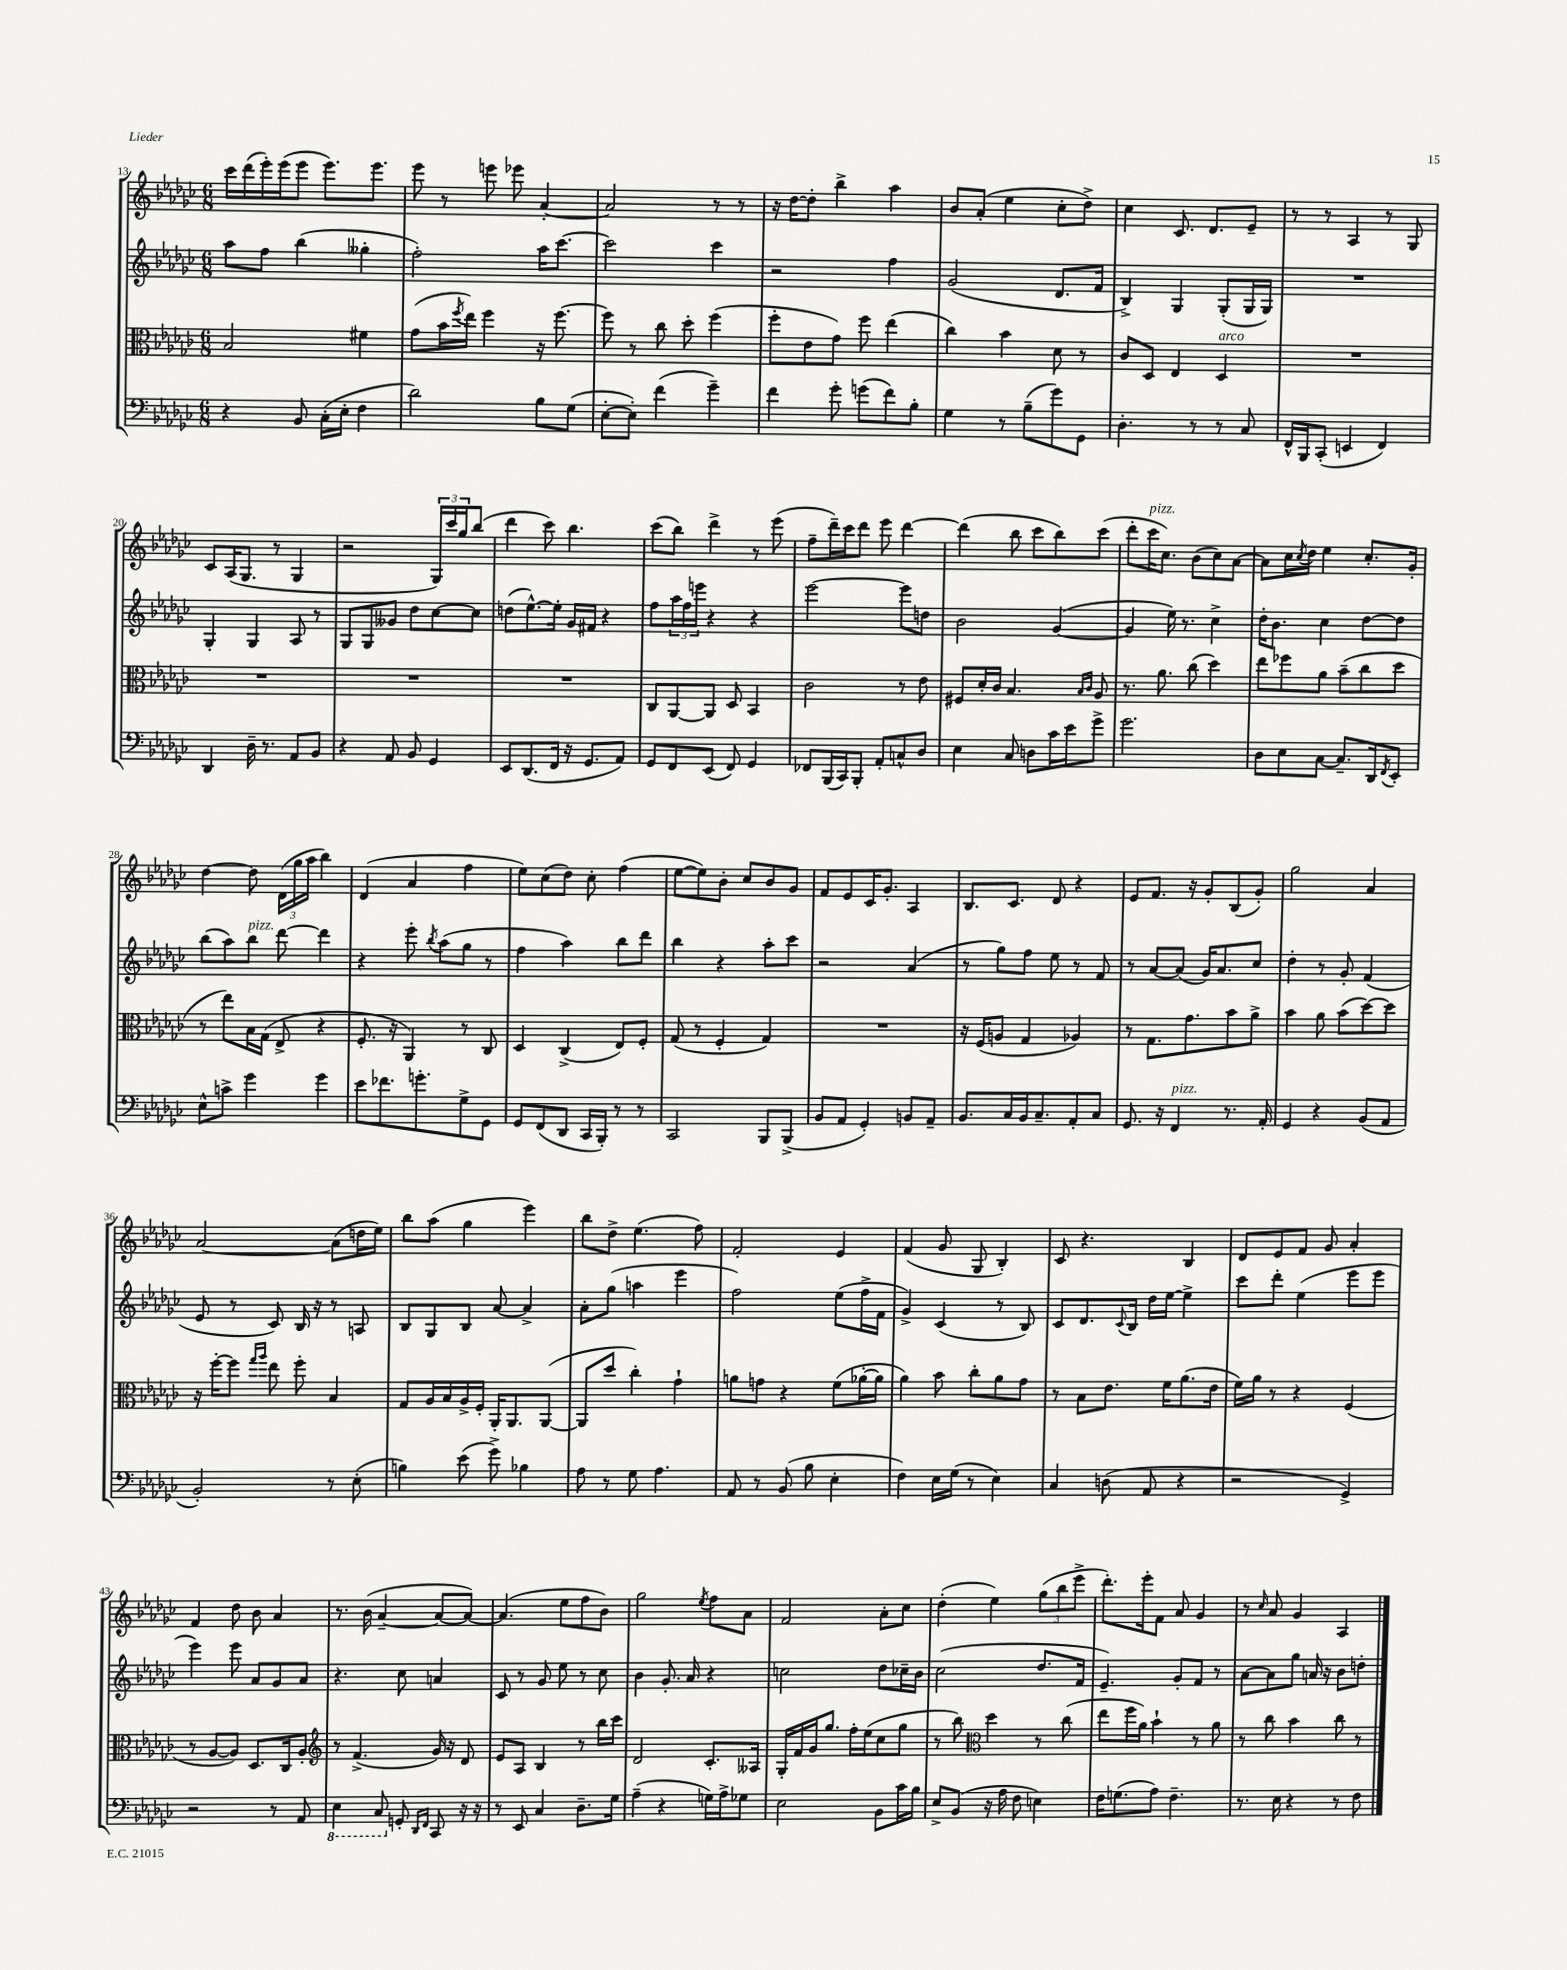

**kern	**kern	**kern	**kern
*staff4	*staff3	*staff2	*staff1
*clefF4	*clefC3	*clefG2	*clefG2
*k[b-e-a-d-g-c-]	*k[b-e-a-d-g-c-]	*k[b-e-a-d-g-c-]	*k[b-e-a-d-g-c-]
*M6/8	*M6/8	*M6/8	*M6/8
4r	2B-	8aa-	16ccc-
.	.	.	(16ddd-
.	.	8ff	16eee-')
.	.	.	(16eee-
8BB-	.	(4bb-	8eee-
(16C-'	.	.	8.eee-)
16E-'	.	.	.
4F	4f#	4gg--'	.
.	.	.	8.eee-
=	=	=	=
2d-)	(8g-	2ff')	8eee-
.	16b-	.	8r
.	8qff	.	.
.	16ee-)	.	.
.	4ff	.	8eee
.	.	.	8eee-
8B-	16r	16aa-	[4a-'
.	[8.ff	[8.ccc-	.
(8G-	.	.	.
=	=	=	=
[8E-'	8ff]	2ccc-]	2a-]
8E-'])	8r	.	.
(4f	8cc-	.	.
.	8dd-'	.	.
4g-~)	(4ff	4ccc-	8r
.	.	.	8r
=	=	=	=
4f	8ff'	2r	16r
.	.	.	[16dd-
.	8e-	.	8dd-']
8g-'	8g-)	.	4bb-^
(8g	8ff	.	.
8f)	(4ee-	4ff	4aa-
8B-'	.	.	.
=	=	=	=
4G-	4cc-)	(2g-	8b-
.	.	.	(8a-'
8r	4b-	.	4ee-
(8B-~	.	.	.
8g-)	8d-	8.d-	8cc-'
8GG-	8r	.	8dd-^)
.	.	16f	.
=	=	=	=
4.D-'	8c-	4B-^)	4cc-
.	8D-	.	.
.	4E-	4G-	8.c-
8r	.	.	.
.	.	.	8.d-
8r	4D-	(8G-'	.
8C-	.	16G-	8e-~
.	.	16G-)	.
=	=	=	=
16FF^^	2.r	2.r	8r
16BBB-	.	.	.
(8CC-'	.	.	8r
4EE	.	.	4A-
4FF)	.	.	8r
.	.	.	8G-
=	=	=	=
4DD-	2.r	4G-'	8c-
.	.	.	(16A-
.	.	.	8.G-
16D-~	.	4G-	.
8.r	.	.	.
.	.	.	8r
8AA-	.	8A-	4G-
8BB-	.	8r	.
=	=	=	=
4r	2.r	8G-	2r
.	.	8G-	.
8AA-	.	8g--	.
8BB-	.	8dd-	.
4GG-	.	[8cc-	24G-)
.	.	.	24ccc-
.	.	.	24gg-
.	.	8cc-]	(8bb-
=	=	=	=
8EE-	2.r	(8dd	4ddd-
(8.DD-	.	[8.ee-^^)	.
.	.	.	8ccc-)
16FF	.	16ee-']	.
16r	.	16g-	4.bb-
8.GG-	.	16f#	.
.	.	4r	.
8AA-)	.	.	.
=	=	=	=
8GG-	8C-	8ff	(8ccc-
8FF	[8AA-	24aa-	8bb-)
.	.	24ff	.
.	.	24eee	.
(8EE-	8AA-]	4r	4ddd-^
8FF)	8D-	.	.
4GG-	4BB-	4r	8r
.	.	.	(8eee-
=	=	=	=
8FF-	2c-	[2eee-	8ff~
(16BBB-	.	.	16ddd-~)
16CC-)	.	.	16ccc-
8BBB-'	.	.	8ddd-
8AA-'	.	.	8eee-
8C^^	8r	8eee-]	[4ddd-
8D-	8e-	8dd	.
=	=	=	=
4E-	8F#	2b-	(4ddd-]
.	16d-'	.	.
.	16c-	.	.
8C-	4.B-	.	8bb-
8D	.	.	8ccc-
16c-	.	([4g-	8bb-)
16e-	.	.	.
.	16qqB-	.	.
.	16qqc-	.	.
8g-^	8A-	.	(8ccc-
=	=	=	=
2.g-	8.r	4g-]	8ddd-'
.	.	.	16ccc-
.	8.a-	.	8.cc-)
.	.	16ee-)	.
.	.	8.r	.
.	(8cc-	.	(8b-
.	4dd-)	4cc-^	8cc-)
.	.	.	[8a-
=	=	=	=
8D-	8ee-	16dd-'	8a-]
.	.	8.b-	.
8E-	8ff-	.	16cc-
.	.	.	8qcc-
.	.	.	16dd-
[8C-	8a-	4cc-	4ee-
8.C-~]	(8b-~	.	.
.	8cc-	[8dd-	8.cc-'
16DD-	.	.	.
8qFF	.	.	.
8EE-'	8dd-	8dd-]	.
.	.	.	16g-'
=	=	=	=
8E-^^	8r	(8bb-	[4dd-
8c^	8ee-)	8aa-)	.
4g-	16B-	8bb-	8dd-]
.	(16G-	.	.
.	8E-^	[8ddd-	(24d-
.	.	.	24gg-
.	.	.	24aa-
4g-	4r	4ddd-]	4bb-)
=	=	=	=
8e-	8.F'	4r	(4d-
8.f-	.	.	.
.	16r	.	.
.	4AA-)	8eee-'	4a-
8.g'	.	.	.
.	.	8qbb-	.
.	.	(8aa-	.
8G-^	8r	8gg-	4ff
8GG-	8C-	8r	.
=	=	=	=
8GG-	4D-	4ff	8ee-)
(8FF	.	.	(8cc-
8DD-	(4C-^	4aa-)	8dd-)
16CC-	.	.	8cc-'
16BBB-')	.	.	.
8r	8E-)	8bb-	(4ff
8r	8F'	8ddd-	.
=	=	=	=
2CC-	(8G-	4bb-	[8ee-
.	8r	.	8ee-])
.	4F'	4r	8b-'
.	.	.	8cc-
8BBB-	4G-)	8aa-'	8b-
(8BBB-^	.	8ccc-	8g-
=	=	=	=
8BB-	2.r	2r	8f
8AA-	.	.	8e-
4GG-')	.	.	16c-
.	.	.	8.g-'
8BB	.	(4a-	4A-
8AA-~	.	.	.
=	=	=	=
8.BB-	16r	8r	8.B-
.	(16F	.	.
.	8A	8gg-)	.
16C-	.	.	8.c-
16BB-	4G-	8ff	.
8.C-~	.	.	.
.	.	8ee-	8d-
8AA-'	4A-)	8r	4r
8C-	.	8f	.
=	=	=	=
8.GG-	8r	8r	8e-
.	8.G-	[8a-	8.f
16r	.	.	.
4FF	.	(8a-]	.
.	8.g-	.	16r
.	.	16g-)	8g-'
.	.	8.a-	.
8.r	8b-	.	(8B-
.	8a-^	8cc-	8g-')
16AA-'	.	.	.
=	=	=	=
4GG-	4b-	4dd-'	2gg-
4r	8a-	8r	.
.	(8b-	8g-'	.
(8BB-	[8dd-)	(4f	4a-
8AA-	8dd-]	.	.
=	=	=	=
2BB-')	16r	8e-	[2a-
.	[16ff'	.	.
.	8ff]	8r	.
.	16qqgg-	.	.
.	16qqaa-	.	.
.	8ee-	8c-)	.
.	8ff'	16B-	.
.	.	16r	.
8r	4B-	8r	(8a-]
(8E-'	.	8A	16dd
.	.	.	16ee-)
=	=	=	=
4B)	8G-	8B-	8bb-
.	16A-	8G-	(8aa-
.	16B-	.	.
(8e-	16A-^	8B-	4gg-
.	16F'	.	.
8g-^)	16AA-'	[8a-	.
.	8.AA-	.	.
4B-	.	4a-^]	4eee-)
.	([8AA-	.	.
=	=	=	=
8A-	8AA-]	8a-'	8bb-
8r	8dd-	(8gg-	8dd-^
8G-	4cc-')	4aa	(4.ee-
4.A-	.	.	.
.	4g-`	4eee-	.
.	.	.	8ff)
=	=	=	=
8AA-	8a	2ff)	2f'
8r	8g	.	.
(8BB-	4r	.	.
8B-	.	.	.
4E-'	(8f	(8ee-	4e-
.	[16a-'	16ff^	.
.	16a-]	16f	.
=	=	=	=
4F)	4a-)	4g-^)	(4f
16E-	8b-	(4c-	8g-
(16G-	.	.	.
8r	8cc-'	.	8G-
4E-)	8a-	8r	4B-')
.	8g-	8B-)	.
=	=	=	=
4C-	8r	8c-	8c-
.	8B-	8.d-	4.r
(8D	8.e-	.	.
.	.	8qqc-	.
.	.	16B-	.
8AA-	.	16dd-	.
.	16f	[16ee-	.
4r	(8.a-	4ee-^]	4B-
.	16e-	.	.
=	=	=	=
2r	16f)	8ccc-	8d-
.	16a-	.	.
.	8r	8ddd-'	8e-
.	4r	(4ee-	8f
.	.	.	8g-
4GG-^)	(4F	8eee-	4a-'
.	.	8eee-	.
=	=	=	=
2r	8r	4eee-)	4f
.	[8A-	.	.
.	8A-])	8eee-	8dd-
.	8.D-	8a-	8b-
8r	.	8g-	4a-
.	16C-	.	.
8AA-	8A-'	8a-	.
=	=	=	=
*	*clefG2	*	*
4EE-	8r	4.r	8.r
.	(4.f^	.	.
.	.	.	(16b-
8CC-	.	.	[4a-~
8GG'	.	8cc-	.
16qqDD-	.	.	.
16qqFF	.	.	.
8CC-	16g-)	4a	8a-_
.	16r	.	.
16r	8d-	.	8a-_)
16r	.	.	.
=	=	=	=
8r	8e-	8c-	(4.a-]
8EE-	8A-	8r	.
4C-	4B-	8g-	.
.	.	8ee-	8ee-
8.D-~	8r	8r	8ff
.	16bb-	8cc-	8b-)
16G-	16ccc-	.	.
=	=	=	=
(4A-~	2d-	4b-	2gg-
4r	.	8.g-'	.
.	.	16a-	.
.	.	.	8qee-
16G)	8.c-'	4r	8ff
16A-^	.	.	.
8G-	.	.	8a-
.	16A--	.	.
=	=	=	=
2E-	16G-'	2cc	2f
.	16f	.	.
.	16g-	.	.
.	8.gg-	.	.
.	16ff'	.	.
.	(16ee-	.	.
8BB-	8cc-	8dd-	8a-'
16c-	8gg-	16cc-~	8cc-
16B-	.	16b-	.
=	=	=	=
8E-^	8r	(2cc-	(4dd-'
(8BB-	8bb-)	.	.
*	*clefC3	*	*
16r	4dd-	.	4ee-)
16A-	.	.	.
8F	.	.	.
4E)	8r	8.dd-	(12gg-
.	.	.	12bb-
.	(8cc-	.	.
.	.	.	12eee-^
.	.	16f	.
=	=	=	=
16F	8ee-	4.e-~)	8.ddd-')
(8.G	.	.	.
.	16ff	.	.
.	16a-)	.	16eee-'
8A-)	4b-`	.	8f
4.F~	.	8g-'	8a-
.	8r	8f	4g-
.	8a-	8r	.
=	=	=	=
8.r	8r	[8a-	8r
.	.	.	16qqcc-
.	8cc-	8a-]	8a-
16E-	.	.	.
4r	4b-	8gg-	4g-
.	.	16a	.
.	.	16r	.
8r	8cc-	8b-	4A-
8F	8r	8dd'	.
==	==	==	==
*-	*-	*-	*-
